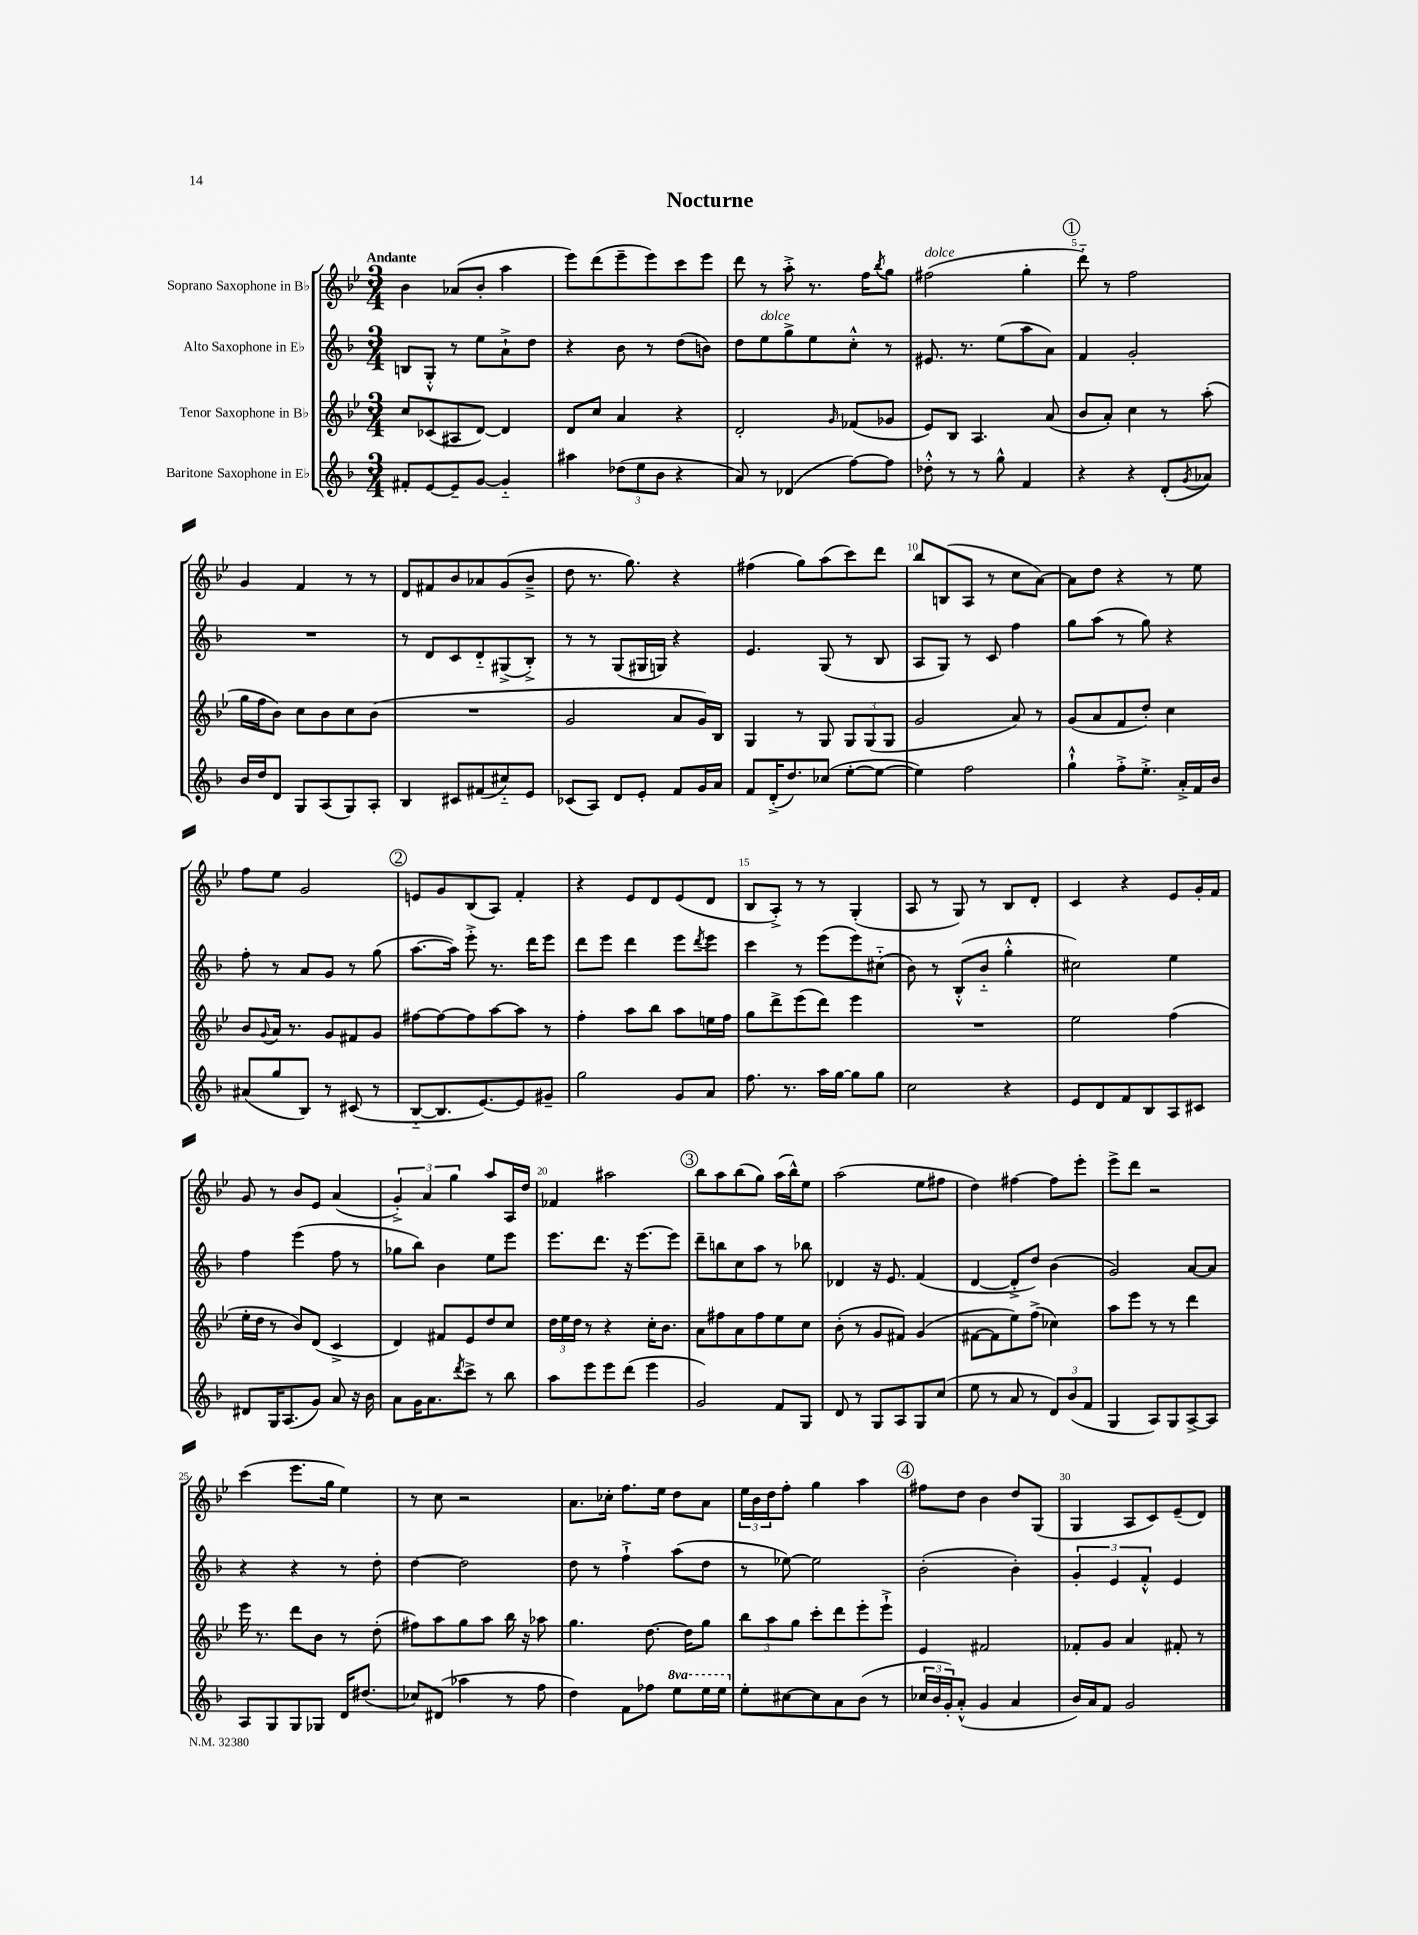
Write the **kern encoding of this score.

**kern	**kern	**kern	**kern
*staff4	*staff3	*staff2	*staff1
*clefG2	*clefG2	*clefG2	*clefG2
*k[b-]	*k[b-e-]	*k[b-]	*k[b-e-]
*M3/4	*M3/4	*M3/4	*M3/4
8f#'/L	8cc/L	8B/L	4b-\
[8e/	(8c-/	8G'^^/J	.
8e~/]	8A#/	8r	(8a-/L
[8g/J	[8d/J)	8ee\L	8b-'/J
4g'~/]	4d/]	8a`^\	4aa\
.	.	8dd\J	.
=	=	=	=
4aa#\	8d/L	4r	8eee-\L)
.	8cc/J	.	(8ddd\
(12dd-\L	4a/	8b-\	8eee-~\
12ee\	.	.	.
.	.	8r	8eee-\)
12b-\J	.	.	.
4r	4r	(8dd\L	8ccc\
.	.	8b\J)	8eee-\J
=	=	=	=
8a/)	2d'/	8dd\L	8ddd\
8r	.	8ee\	8r
(4d-/	.	8gg^\	8aa'^\
.	.	8ee\	8.r
.	16qqg/	.	.
[8ff\L)	(8f-/L	8cc'^^\J	.
.	.	.	16ff\LK
.	.	.	8qbb-/
8ff\]J	8g-/J	8r	8gg\J
=	=	=	=
8dd-'^^\	8e-/L)	8.e#/	(2ff#\
8r	8B-/J	.	.
.	.	8.r	.
8r	4.A/	.	.
8gg^^\	.	(8ee\L	.
4f/	.	8aa\	4gg'\
.	(8a/	8a\J)	.
=	=	=	=
4r	8b-/L	4f/	8ddd'~\)
.	8a'/J)	.	8r
4r	4cc\	2g'/	2ff\
(8d'/L	8r	.	.
8qg/	.	.	.
8a-/J)	(8aa'\	.	.
=	=	=	=
16b-/LL	16gg\LL	2.r	4g/
16dd/J	16ff\J	.	.
8d/J	8b-\J)	.	.
8G/L	8cc\L	.	4f/
(8A/	8b-\	.	.
8G/)	8cc\	.	8r
8A'/J	(8b-\J	.	8r
=	=	=	=
4B-/	2.r	8r	8d/L
.	.	8d/L	8f#/
8c#/L	.	8c/	8b-/
(8f#/	.	8d'~/	8a-/
8cc#'~/)	.	(8G#^/	(8g/
8e/J	.	8B-'^/J)	8b-~^/J
=	=	=	=
(8c-/L	2g/	8r	8dd\
8A/J)	.	8r	8.r
8d/L	.	(8G/L	.
.	.	.	8.gg\)
8e'/J	.	16G#/L	.
.	.	16G/JJ)	.
8f/L	8a/L	4r	4r
16g/L	16g/L)	.	.
16a/JJ	16B-/JJ	.	.
=	=	=	=
8f/L	4G/	4.e/	(4ff#\
(16d'^/K	.	.	.
8.dd/)	.	.	.
.	8r	.	8gg\L)
(8cc-/J	8G/	(8G/	(8aa\
[8ee'\L	12G/L	8r	8ccc\)
.	(12G/	.	.
8ee\_J	.	8B-/	8ddd\J
.	12G/J	.	.
=	=	=	=
4ee\])	2g/	8A/L	8bb-/L
.	.	8G/J)	(8B/
2ff\	.	8r	8A/J
.	.	8c/	8r
.	8a/)	4ff\	8cc\L
.	8r	.	[8a\J)
=	=	=	=
4gg`^^\	(8g/L	8gg\L	8a\]L
.	8a/	(8aa\J	8dd\J
8ff'^\L	8f/	8r	4r
8.ee'^\J	8dd'/J)	8gg\)	.
.	4cc\	4r	8r
16a'^/LL	.	.	.
16f/	.	.	8ee-\
16b-/JJ	.	.	.
=	=	=	=
(8a#/L	8b-/L	8ff'\	8ff\L
.	8qqg/	.	.
8gg/	16a/Jk	8r	8ee-\J
.	8.r	.	.
8B-/J)	.	8a/L	2g/
8r	8g/L	8g/J	.
(8c#/	8f#/	8r	.
8r	8g/J	(8gg\	.
=	=	=	=
[8B-'~/L	[8ff#\L	[8.aa\L	8e/L
8.B-/]	8ff#\_	.	8g/
.	.	16aa\]Jk)	.
.	8ff#\]	8eee'^\	(8B-/
[8.e/)	.	.	.
.	[8aa\	8.r	8A/J)
8e/]	8aa\]J	.	4f'/
.	.	16ddd\LK	.
8g#~/J	8r	8eee\J	.
=	=	=	=
2gg\	4ff'\	8ddd\L	4r
.	.	8eee\J	.
.	8aa\L	4ddd\	8e-/L
.	8bb-\J	.	8d/
8g/L	8aa\L	8eee\L	(8e-/
.	.	8qddd/	.
8a/J	16ee\L	8eee\J	8d/J
.	16ff\JJ	.	.
=	=	=	=
8.ff\	8gg\L	4ccc\	8B-/L
.	8ddd^\	.	8A'^/J)
8.r	.	.	.
.	(8eee-\	8r	8r
16aa\LL	8ddd\J)	(8eee\L	8r
[16gg\JJ	.	.	.
8gg\]L	4eee-\	8eee\)	(4G'/
8gg\J	.	(8cc#'~\J	.
=	=	=	=
2cc\	2.r	8b-\)	8A/
.	.	8r	8r
.	.	(8B-'^^/L	8G/)
.	.	8b-'~/J	8r
4r	.	4gg'^^\	8B-/L
.	.	.	8d'/J
=	=	=	=
8e/L	2ee-\	2cc#\)	4c/
8d/	.	.	.
8f/	.	.	4r
8B-/	.	.	.
8A/	(4ff\	4ee\	8e-/L
8c#/J	.	.	16g'/L
.	.	.	16f/JJ
=	=	=	=
8d#/L	16ee-'\LL	4ff\	8g/
.	16dd\JJ	.	.
16G/K	8r	.	8r
(8.A/	.	.	.
.	8b-/L)	(4eee\	8b-/L
8g/J)	(8d/J	.	8e-/J
8a/	4c^/	8ff\	(4a/
16r	.	8r	.
16b-\	.	.	.
=	=	=	=
8a\L	4d/)	8gg-\L	6g'^/)
16g\K	.	8bb-\J)	.
.	.	.	6a/
8.a\	.	.	.
.	8f#/L	4b-\	.
.	.	.	6gg\
8qddd/	.	.	.
8ccc^\J	8e-/	.	.
8r	8dd/	8ee\L	8aa/L
8bb-\	8cc/J	8eee\J	16A/L
.	.	.	16dd/JJ
=	=	=	=
8aa\L	24dd\LL	8.eee\L	4f-/
.	24ee-\	.	.
.	24dd\JJ	.	.
8eee\	8r	.	.
.	.	8.ddd\J	.
8eee\	4r	.	2aa#\
(8ddd\J	.	16r	.
.	.	[8.eee\L	.
4eee\	16cc'\LK	.	.
.	8.b-\J	.	.
.	.	8eee\]J	.
=	=	=	=
2g/)	8a\L	8ddd~\L	8bb-\L
.	8ff#\	8bb\	8aa\
.	8a\	8cc\	(8bb-\
.	8ff#\	8aa\J	8gg\J)
8f/L	8ee-\	8r	(16aa\LL
.	.	.	16bb-^^\J)
8G/J	8cc\J	8bb-\	8ee-\J
=	=	=	=
8d/	(8b-'\	4d-/	(2aa\
8r	8r	.	.
8G/L	8g/L	16r	.
.	.	8.e/	.
8A/	8f#/J)	.	.
8G/	(4g/	(4f/	8ee-\L
(8cc/J	.	.	8ff#\J
=	=	=	=
8ee\	[8f#\L	[4d/	4dd\)
8r	8f#\]	.	.
8a/	8ee-\)	8d'^/]L	[4ff#\
8r	(8ff^\J	8dd/J)	.
12d/L)	4cc-\)	(4b-\	8ff#\]L
(12b-/	.	.	.
.	.	.	8eee-'\J
12f/J	.	.	.
=	=	=	=
4G/	8aa\L	2g/)	8eee-^\L
.	8eee-\J	.	8ddd\J
8A/L)	8r	.	2r
8G/	8r	.	.
[8A^/	4ddd\	[8a/L	.
8A/]J	.	8a/]J	.
=	=	=	=
8A/L	16eee-\	4r	(4ccc\
.	8.r	.	.
8G/	.	.	.
8G/	8ddd\L	4r	8.eee-\L
8G-/J	8b-\J	.	.
.	.	.	16gg\Jk
16d/LK	8r	8r	4ee-\)
(8.dd#/J	.	.	.
.	(8dd'\	8dd'\	.
=	=	=	=
8cc-/L)	8ff#\L)	[4dd\	8r
(8d#/J	8aa\	.	8cc\
4aa-\	8gg\	2dd\]	2r
.	8aa\J	.	.
8r	16bb-\	.	.
.	16r	.	.
8ff\	8aa-\	.	.
=	=	=	=
4dd\)	4.gg\	8dd\	8.a\L
.	.	8r	.
.	.	.	16cc-'\Jk
8f\L	.	4ff`^\	8.ff\L
8ff-\J	[8.dd\	.	.
.	.	.	16ee-\Jk
8eee\L	.	(8aa\L	8dd\L
.	16dd\]LK	.	.
16eee\L	8gg\J	8dd\J	8a\J
16eee\JJ	.	.	.
=	=	=	=
8ee'\L	12bb-\L	8r	24ee-\LL
.	.	.	24b-\
.	12aa\	.	24dd\J
[8cc#\	.	[8ee-\)	8ff'\J
.	12gg\J	.	.
8cc#\]	8ccc'\L	2ee-\]	4gg\
8a\	8ddd\	.	.
(8b-\J	8eee-'\	.	4aa\
8r	8eee-`^\J	.	.
=	=	=	=
24cc-/LL	4e-/	(2b-'\	8ff#\L
24b-/	.	.	.
24g'/J)	.	.	.
(8a'^^/J	.	.	8dd\J
4g/	2f#/	.	4b-\
4a/	.	4b-'\)	8dd/L
.	.	.	(8G/J
=	=	=	=
16b-/LL)	8f-'/L	6g'/	4G/
16a/J	.	.	.
8f/J	8g/J	.	.
.	.	6e/	.
2g/	4a/	.	8A/L
.	.	6f'^^/	.
.	.	.	8c/)
.	8f#'/	4e/	(8e-~/
.	8r	.	8d/J)
==	==	==	==
*-	*-	*-	*-
